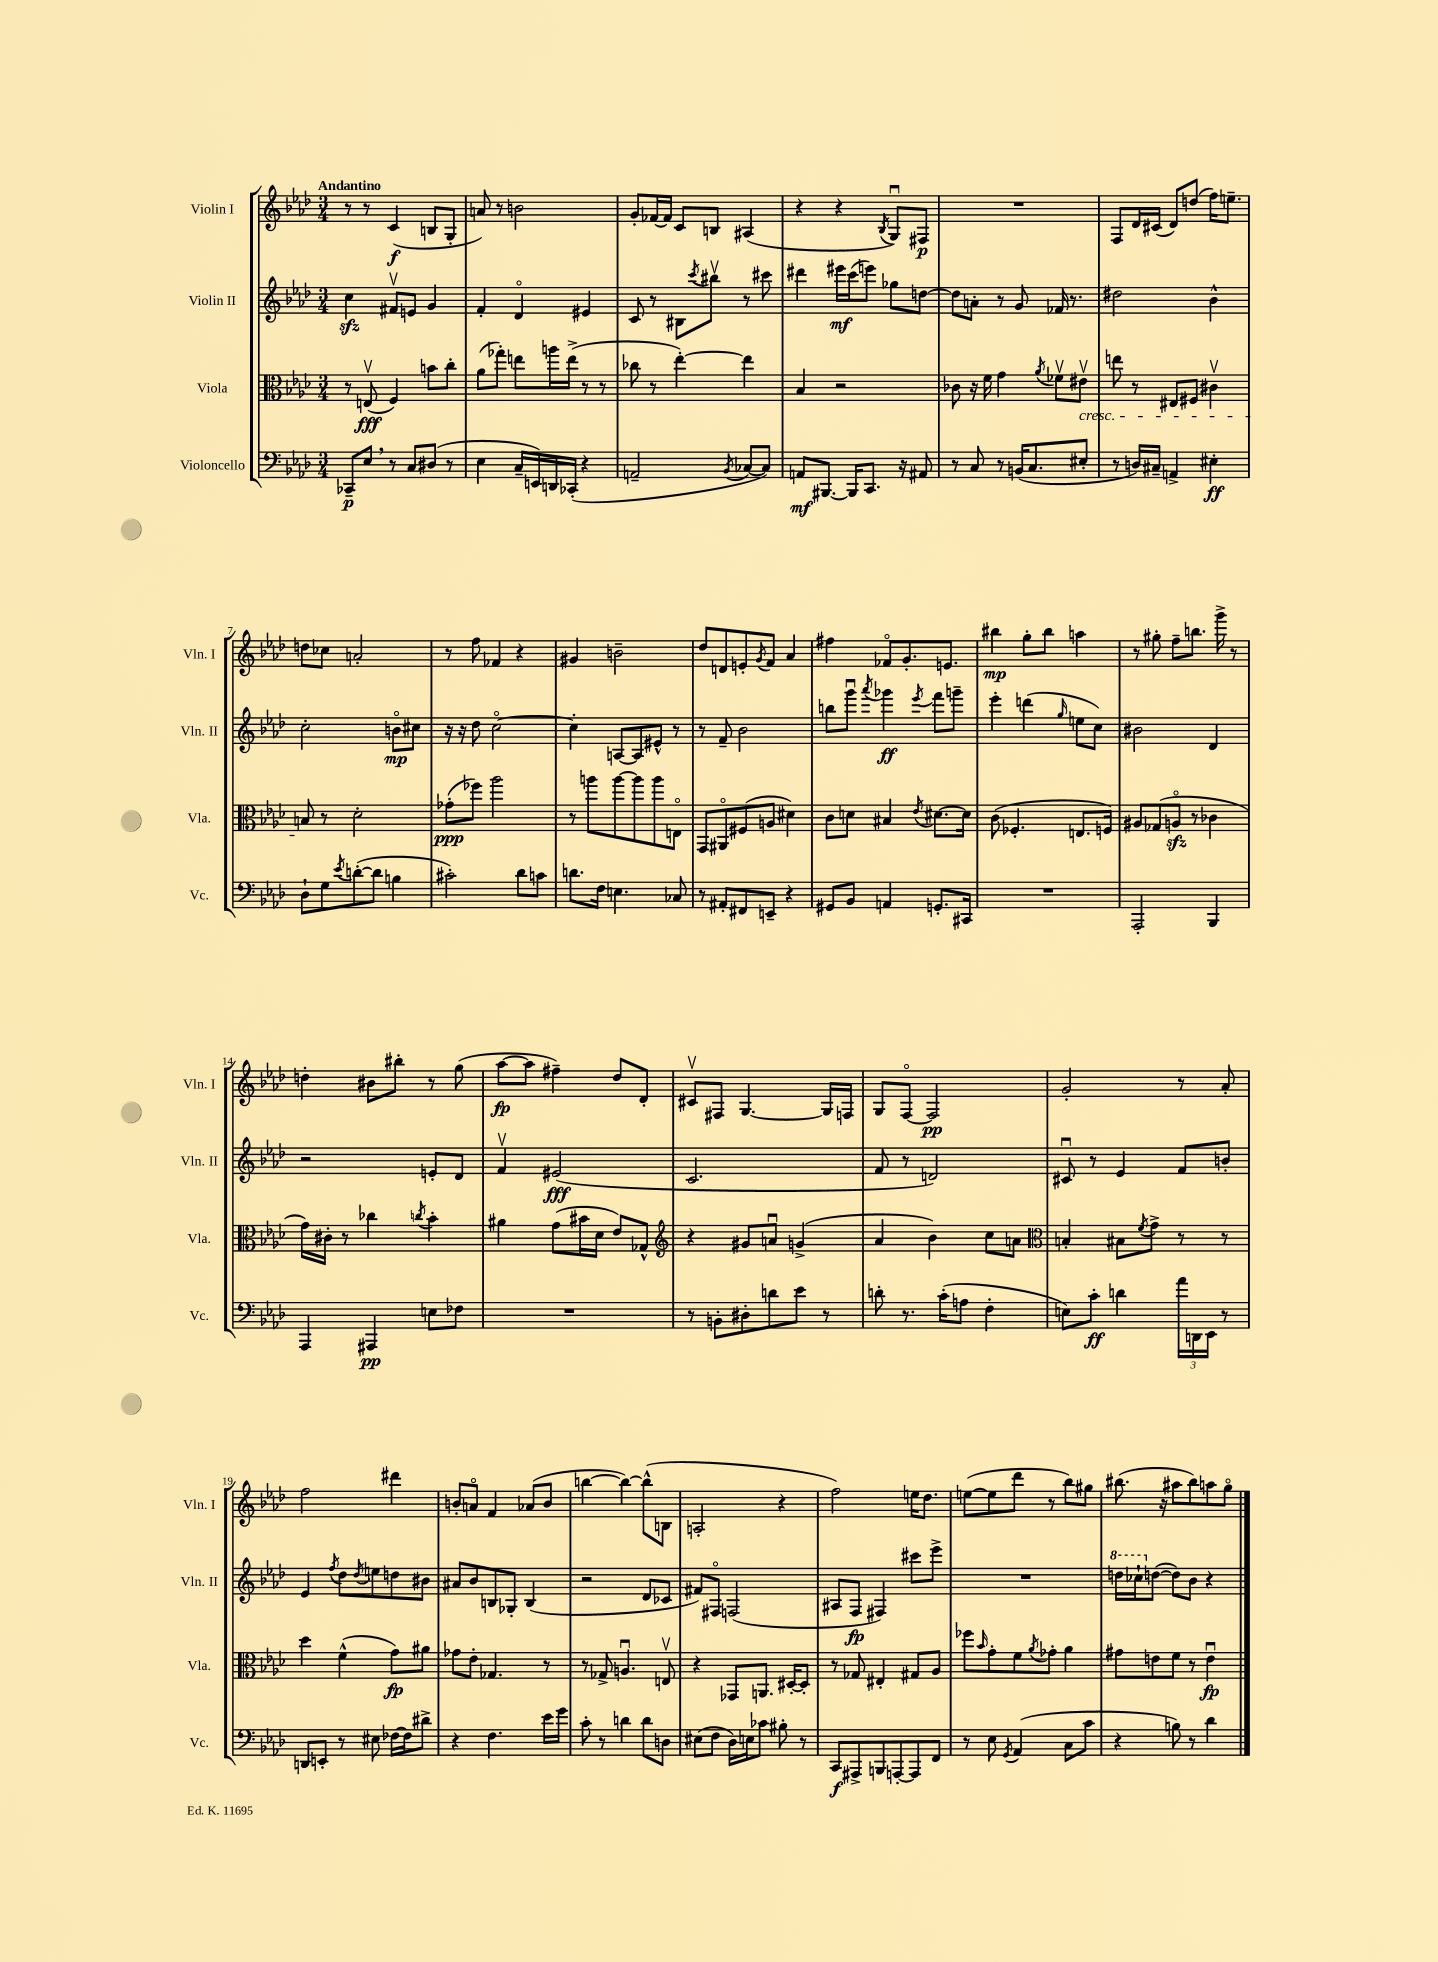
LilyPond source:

<<
\new StaffGroup <<
\new Staff = "s0" \with { instrumentName = "Violin I" shortInstrumentName = "Vln. I" } {
    \clef treble \key aes \major \numericTimeSignature \time 3/4 \tempo "Andantino"
    r8 r8 c'4\f( b8 g8-. |
    a'8) r8 b'2 |
    g'8-. fes'16~ fes'16 c'8 b8 ais4( |
    r4 r4 \acciaccatura { bes8 } g8\downbow) fis8\p |
    R2. |
    f8 des'16 cis'16( des'8) d''8( f''16) e''8.-- |
    d''8 ces''8 a'2-. |
    r8 f''8 fes'4 r4 |
    gis'4 b'2-- |
    des''8 d'8 e'8-. \acciaccatura { g'8 } f'8 aes'4 |
    fis''4 fes'8\flageolet g'8.-. e'8. |
    bis''4\mp g''8-. bis''8 a''4 |
    r8 gis''8-. f''8-- b''8. g'''16-> r8 |
    d''4-. bis'8 bis''8-. r8 g''8( |
    aes''8~\fp aes''8 fis''4--) des''8 des'8-. |
    cis'8\upbow fis8 g4.~ g16 f16 |
    g8 f8~\flageolet f2\pp |
    g'2-. r8 aes'8-. |
    f''2 dis'''4 |
    b'8-. a'8\flageolet f'4 aes'8( b'8 |
    b''4~ b''4~) b''8-^( b8 |
    a2-. r4 |
    f''2) e''16 des''8. |
    e''8~( e''8 des'''8 r8 bes''8) gis''8 |
    bis''8.( r16 ais''8 bis''8) a''8 g''8\flageolet \bar "|." |
}
\new Staff = "s1" \with { instrumentName = "Violin II" shortInstrumentName = "Vln. II" } {
    \clef treble \key aes \major \numericTimeSignature \time 3/4
    c''4\sfz fis'8\upbow e'8 g'4 |
    f'4-. des'4\flageolet eis'4 |
    c'8 r8 bis8 \acciaccatura { c'''8 } bis''8\upbow r8 cis'''8 |
    dis'''4 eis'''16\mf c'''16( e'''8) ges''8 d''8~ |
    d''8 a'8-. r8 g'8 fes'16 r8. |
    dis''2 bes'4-^ |
    c''2-. b'8\flageolet\mp cis''8 |
    r16 r16 des''8 c''2~\flageolet |
    c''4-. a8~ a8 eis'8-^ r8 |
    r8 f'8-- bes'2 |
    b''8 g'''8\downbow \acciaccatura { aes'''8 } ges'''4\ff \acciaccatura { ees'''8 } f'''8 g'''8-- |
    ees'''4-. d'''4( \grace { g''16 } e''8 c''8) |
    bis'2 des'4 |
    r2 e'8-. des'8 |
    f'4\upbow eis'2\fff( |
    c'2. |
    f'8 r8 d'2) |
    cis'8\downbow r8 ees'4 f'8 b'8-. |
    ees'4 \acciaccatura { f''8 } des''8 \acciaccatura { des''8 } e''8 d''8 bis'8 |
    ais'8 bes'8 b8 ges8-. b4( |
    r2 des'8 ces'8 |
    fis'8) fis8\flageolet f2( |
    ais8 f8\fp fis4) cis'''8 ees'''8-> |
    R2. |
    \ottava #1 d'''16 ces'''16-! \ottava #0 d''8~( d''8) bes'8 r4 \bar "|." |
}
\new Staff = "s2" \with { instrumentName = "Viola" shortInstrumentName = "Vla." } {
    \clef alto \key aes \major \numericTimeSignature \time 3/4
    r8 e8\upbow\fff( f4) b'8 c''8-. |
    aes'8( ges''8-.) e''8 a''16 e''16->( r8 r8 |
    ces''8 r8 ees''4~-.) ees''4 |
    bes4 r2 |
    ces'8 r16 f'16 g'4 \acciaccatura { aes'8 } fes'8\upbow eis'8\upbow\cresc |
    e''8 r8 eis8 fis8 cis'4\upbow |
    b8\! r8 des'2-. |
    ges'8-.\ppp( fes''8) aes''2 |
    r8 a''8 a''8~ a''8 a''8 e8\flageolet |
    g,8 ais,8\flageolet fis8( a8 dis'4) |
    c'8 d'8 bis4 \acciaccatura { ees'8 } dis'8.~ dis'16 |
    c'8( fes4.-. e8. f16) |
    ais8 ges8( a8\flageolet\sfz r8 ces'4 |
    g'16) cis'16-. r8 ces''4 \acciaccatura { c''8 } bes'4-. |
    ais'4 g'8( bis'16 des'16 ees'8) ges8-^ |
    \clef treble r4 gis'8 a'8\downbow g'4->( |
    aes'4 bes'4) c''8 a'8 |
    \clef alto b4-. bis8 \acciaccatura { f'8 } g'8-> r8 r8 |
    des''4 f'4-^( g'8\fp) ais'8 |
    ges'8 ees'8-. ges4. r8 |
    r8 ges8-> a4.\downbow e8\upbow |
    r4 ges,8 a,8. dis16~-. dis8-. |
    r8 ges8 eis4-. gis8 aes8 |
    fes''8 \grace { bes'16 } g'8-. f'8 \acciaccatura { aes'8 } ges'8-. aes'4 |
    gis'8 e'8 f'8 r8 e'4\downbow\fp \bar "|." |
}
\new Staff = "s3" \with { instrumentName = "Violoncello" shortInstrumentName = "Vc." } {
    \clef bass \key aes \major \numericTimeSignature \time 3/4
    ces,8--\p ees8 \breathe r8 c8 dis8( r8 |
    ees4 c16-- e,16) d,16 ces,16-.( r4 |
    a,2-- \acciaccatura { bes,8 } ces8~ ces8) |
    a,8\mf bis,,8.~ bis,,16 c,8. r16 ais,8 |
    r8 c8 r8 b,16( c8. eis8-. |
    r8 d16) cis16-- a,4-> eis4-.\ff |
    des8-! g8 \acciaccatura { ees'8 } d'8~-.( d'8 b4 |
    cis'2-.) des'8 c'8 |
    d'8. f16 e4. ces8 |
    r8 ais,8-. fis,8 e,8-- r4 |
    gis,8 bes,8 a,4 g,8.-. cis,16 |
    R2. |
    aes,,2-. bes,,4 |
    aes,,4 ais,,4\pp e8 fes8 |
    R2. |
    r8 b,8-. dis8-. d'8 ees'8 r8 |
    d'8-. r8. c'16-.( a8 f4-. |
    e8) c'8-.\ff d'4 \tuplet 3/2 { aes'16 d,16 ees,16 } r8 |
    d,8 e,8-. r8 eis8 fes16~ fes16 dis'8-> |
    r4 f4. ees'16 g'16 |
    c'8-. r8 d'4 d'8 d8 |
    eis8( f8 des16) e16 ces'8 bis8-. r8 |
    c,8\f ais,,8-> b,,8 a,,8~-. a,,8 f,8 |
    r8 ees8 \acciaccatura { g,8 } aes,4( c8 c'8 |
    r4 b8) r8 des'4 \bar "|." |
}
>>
>>
